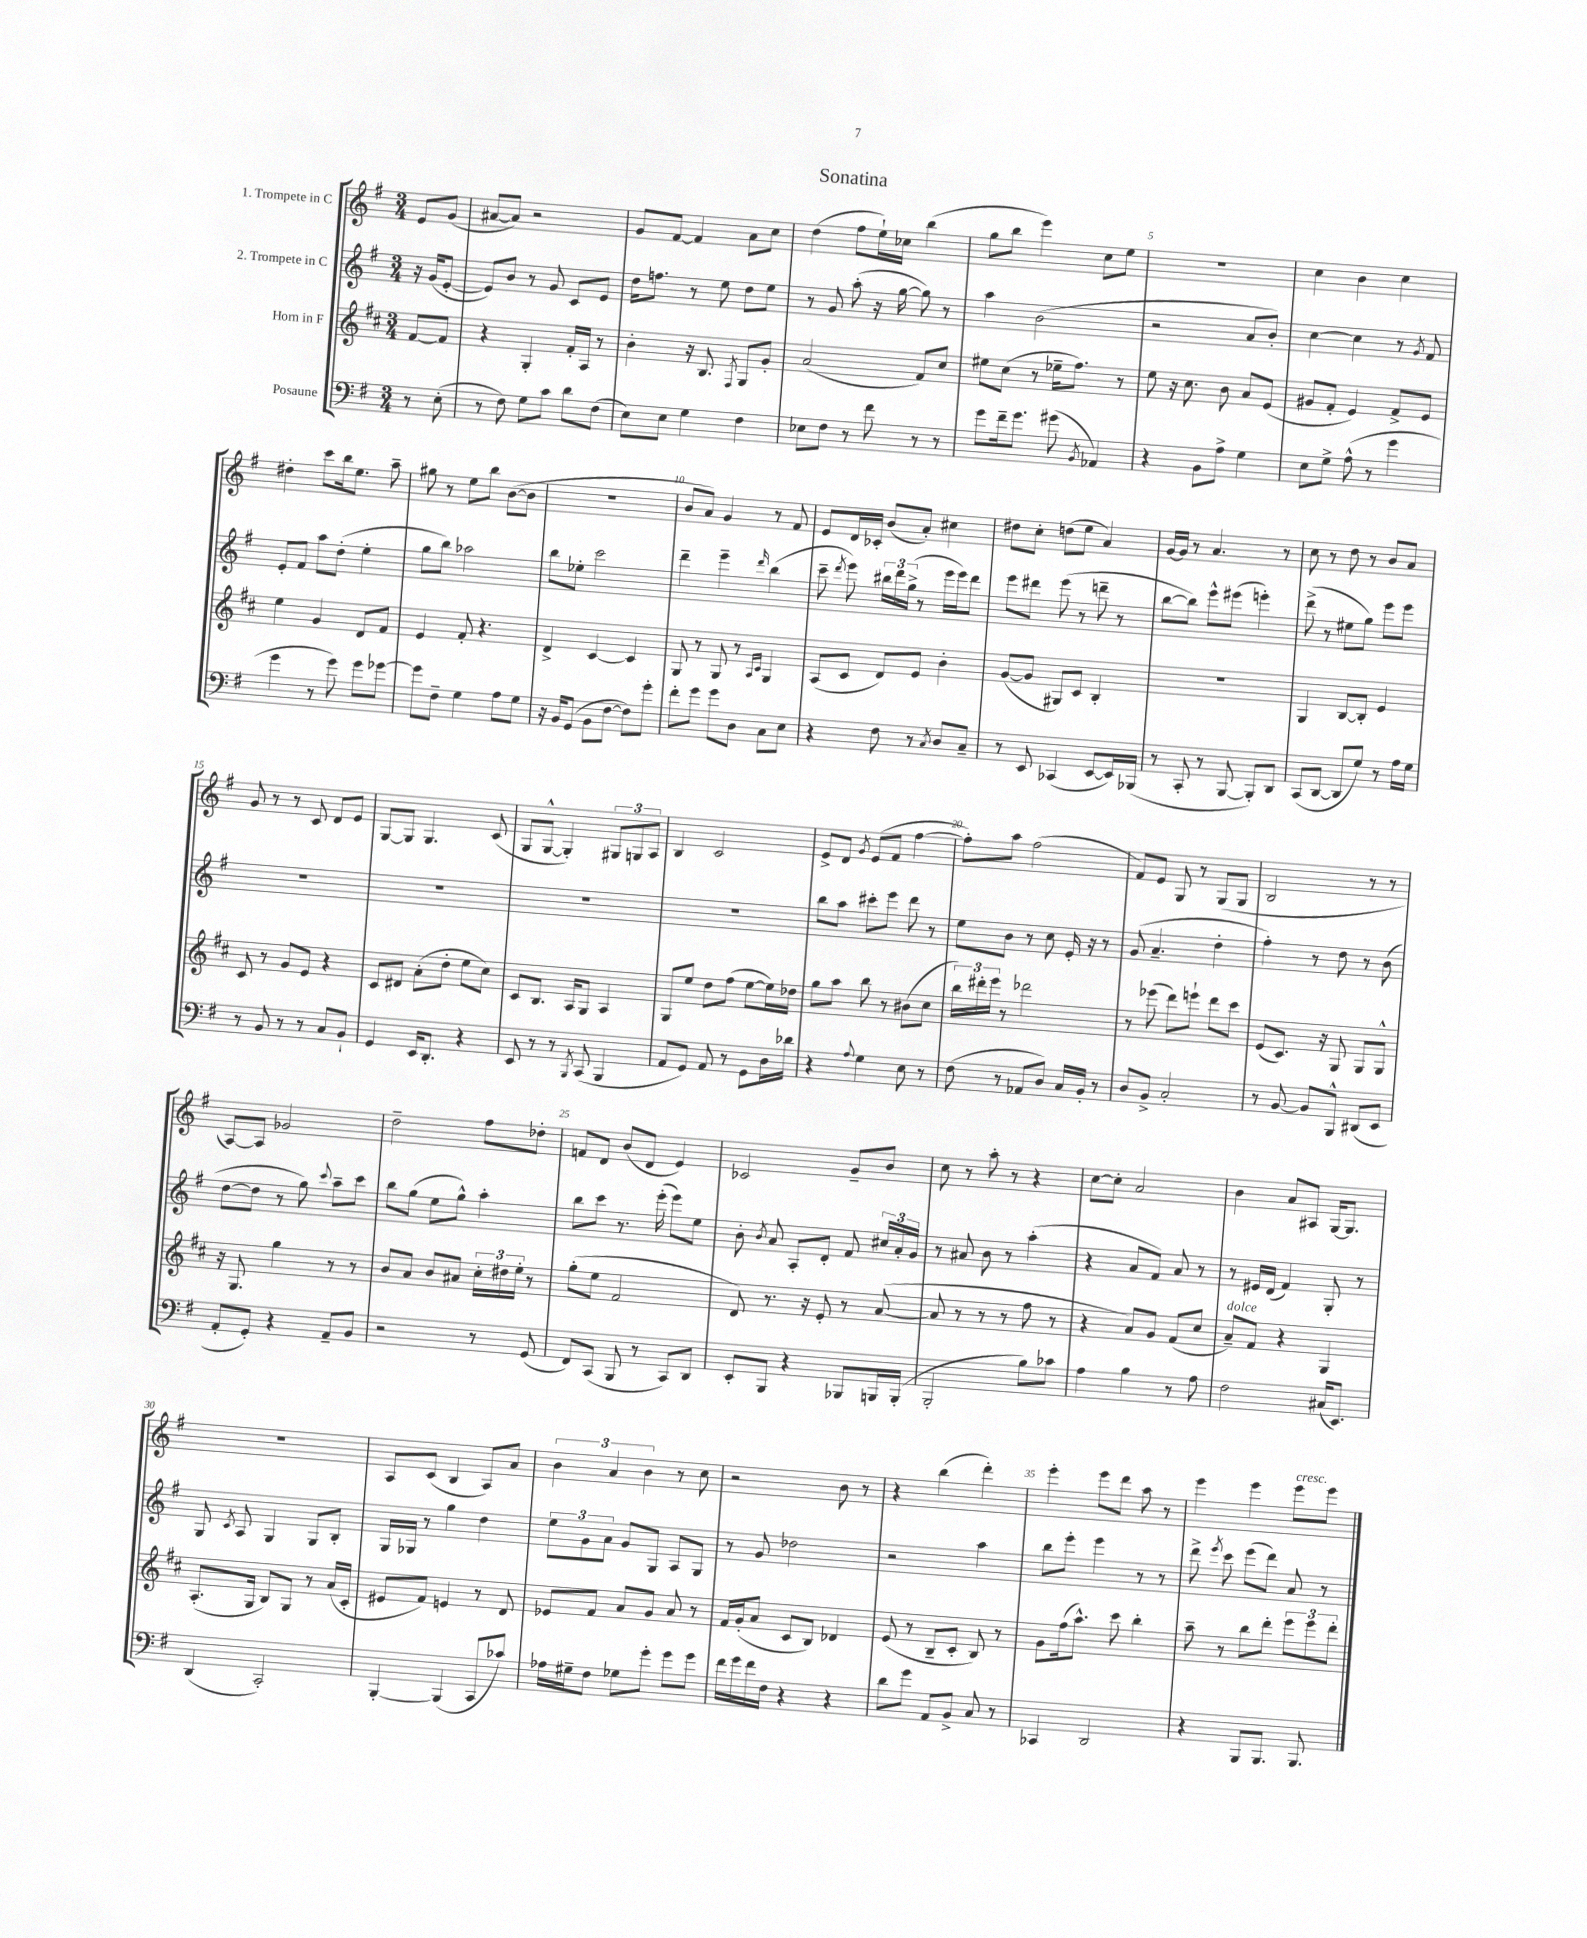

**kern	**kern	**kern	**kern
*part4	*part3	*part2	*part1
*staff4	*staff3	*staff2	*staff1
*I"Posaune	*I"Horn in F	*I"2. Trompete in C	*I"1. Trompete in C
*clefF4	*clefG2	*clefG2	*clefG2
*k[f#]	*k[f#c#]	*k[f#]	*k[f#]
*M3/4	*M3/4	*M3/4	*M3/4
=	=	=	=
8r	[8f#/L	16r	8e/L
.	.	(16g/KL	.
(8E'\	8f#/J]	[8e'/J	(8g/J
=1	=1	=1	=1
8r	4r	8e/L])	[8a#X/L
8F#\)	.	8b/J	8a#/J])
8G\L	4G'/	8r	2r
8c\J	.	8g/	.
8d\L	16f#'/LL	8c/L	.
.	16A/JJ	.	.
(8F#\J	8r	8e/J	.
=2	=2	=2	=2
8E\L)	4b'\	16dd\KL	8g/L
.	.	8.ffn\J	.
8E\J	.	.	[8f#/J
4G\	16r	8r	4f#/]
.	8.B/	.	.
.	.	8ee\	.
.	8qF#/	.	.
4F#\	8G/L	8dd\L	8a\L
.	8g'/J	8ee\J	8cc\J
=3	=3	=3	=3
8E-X\L	(2a/	8r	(4dd\
8F#\J	.	8g/	.
8r	.	(8aa'\	8ff#\L
8f#\	.	16r	16ee`\L)
.	.	[16gg\	16cc-X\JJ
8r	8f#/L)	8gg\])	(4bb\
8r	8cc#/J	8r	.
=4	=4	=4	=4
8g\L	8ee#X\L	4aa\	8gg\L
16f#~\k	(8cc#\J	.	8bb\J
8.g\J	.	.	.
.	8r	(2b\	4eee\)
(8g#X\	16ee-X~\KL	.	.
.	8.ff#\J)	.	.
8qBB/	.	.	.
4AA-X/)	.	.	8cc\L
.	8r	.	8ee\J
=5	=5	=5	=5
4r	8ee\	2r	2.r
.	16r	.	.
.	8.cc#\	.	.
8BB\L	.	.	.
8A^\J	8b\	.	.
4G\	8a/L	8a/L	.
.	(8e/J	8b'/J)	.
=6	=6	=6	=6
8E\L	8g#X/L	[4cc\	4cc\
8G^\J	8f#'/J	.	.
(8A^^\	4e/)	4cc\]	4b\
8r	.	.	.
4g\	8f#^/L	8r	4cc\
.	.	8qg/	.
.	8e/J	8f#/	.
!!LO:LB:g=z
=7	=7	=7	=7
4g\	4ee\	8e'/L	4dd#X'\
.	.	8f#/J	.
8r	4g/	8aa\L	8ccc\L
8g\)	.	(8dd'\J	16bb\k
.	.	.	8.ee\J
8g\L	8d/L	4ee'\	.
[8g-X\J	8f#/J	.	8aa~\
=8	=8	=8	=8
8g-\L]	4e/	8gg\L	8gg#X\
8F#~\J	.	8bb\J)	8r
4G\	8f#'/	2aa-X\	8ee\L
.	4.r	.	8bb\J
8A\L	.	.	([8b\L
8G\J	.	.	8b\J]
=9	=9	=9	=9
16r	4d^/	8bb\L	2.r
16BB/KL	.	.	.
(8GG/J	.	8ee-X'\J	.
8BB\L	[4c#/	2ccc\	.
[8F#\J	.	.	.
8F#\L])	4c#/]	.	.
8g'\J	.	.	.
=10	=10	=10	=10
8f#'\L	8G/	4ddd~\	8b/L
8g\J	8r	.	8a/J)
8g\L	8G/	4eee~\	4g/
8D\J	8r	.	.
.	16qqA/LL	.	.
.	16qqc#/JJ	16qqddd/	.
8C\L	4G/	(4bb\	8r
8E\J	.	.	8f#/
=11	=11	=11	=11
4r	(8A/L	8ccc~\	8e/L
.	.	8qddd/	.
.	8c#/J	8eee\)	16d/L
.	.	.	16c-X'/JJ
8F#\	8d/L)	24bb#X\LL	(8b/L
.	.	24ddd\	.
.	.	(24gg^\JJ	.
8r	8e/J	8r	8a'/J)
8qC/	.	.	.
8D/L	4b'\	16eee\LL	4cc#X\
.	.	16eee\J)	.
8C~/J	.	8ddd\J	.
=12	=12	=12	=12
8r	([8g/L	8eee\L	8dd#X\L
8EE/	8g/J]	8ddd#X\J	8cc'\J
(4CC-X/	8G#X/L)	(8eee\	(8ddn\L
.	8c#/J	8r	8ee\J
[8EE/L	4B'/	8dddn~\	4a/)
16EE/L])	.	8r	.
(16BBB-X/JJ	.	.	.
=13	=13	=13	=13
8r	2.r	[8bb\L	[16g/LL
.	.	.	16g/JJ]
8CC'/	.	8bb\J])	8r
8r	.	8eee^^\L	4.a/
[8BBB/	.	(8eee#X\J	.
8BBB'/L])	.	4eeen'\)	.
8DD/J	.	.	8r
=14	=14	=14	=14
(8CC/L	4G/	(8ddd^\	8cc\
[8DD/J	.	8r	8r
8DD/L]	[8B/L	8ee#X\L	8dd\
8G/J)	8B'/J]	8gg\J)	8r
8r	4e/	8eee\L	8b/L
16A\LL	.	8eee\J	8a/J
16G\JJ	.	.	.
!!LO:LB:g=z
=15	=15	=15	=15
8r	8c#/	2.r	8g/
8BB/	8r	.	8r
8r	8g/L	.	8r
8r	8e/J	.	8c/
8C/L	4r	.	8d/L
8BB`/J	.	.	8e/J
=16	=16	=16	=16
4GG/	8c#/L	2.r	[8G/L
.	8d#X/J	.	8G/J]
16EE/KL	(8a'\L	.	4.G/
8.DD'/J	.	.	.
.	8dd'\J	.	.
4r	8ee\L	.	.
.	8cc#\J)	.	(8c/
=17	=17	=17	=17
8EE/	8c#/L	2.r	8G/L
8r	8.B/J	.	[8G^^/J
8r	.	.	4G'/])
.	16A/KL	.	.
8qBBB/	.	.	.
(8CC/	8G/J	.	.
4BBB/	4A/	.	12G#X/L
.	.	.	12Gn/
.	.	.	12A/J
=18	=18	=18	=18
8AA/L	8G/L	2.r	4B/
8GG/J)	8ee/J	.	.
8AA/	8dd\L	.	2c/
8r	(8ff#\J	.	.
8GG\L	[8ee\L	.	.
16D\L	16ee\L])	.	.
16d-X\JJ	16dd-X\JJ	.	.
=19	=19	=19	=19
4r	8gg\L	8bb\L	8e^/L
.	8aa\J	8aa\J	8d/J
8qqA/	.	.	8qg/
4G\	8bb\	8ccc#X'\L	(8e/L
.	8r	8eee\J	8f#/J
8E\	(8b#X\L	8ddd\	[4ff#\
8r	8cc#\J	8r	.
=20	=20	=20	=20
(8F#\	24bb\LL)	8ee\L	8ff#'\L])
.	24ddd#X'\	.	.
.	24eee\JJ	.	.
8r	8r	8b\J	8aa\J
8AA-X/L	2ddd-X\	8r	(2ff#\
8D/J)	.	8cc\	.
16C/LL	.	16e'/	.
16BB'/JJ	.	16r	.
8r	.	8r	.
=21	=21	=21	=21
8D/L	8r	(8g/	8f#/L)
8BB^/J	(8eee-X\	4.a~/	8e/J
2C'/	8ddd\L)	.	8G/
.	8eeen`\J	.	8r
.	8ddd\L	4dd'\	(8G/L
.	8ccc#\J	.	8G/J
=22	=22	=22	=22
8r	(8e/L	4ff#'\)	2B/
[8BB/	8.c#/J)	.	.
8BB/L]	.	8r	.
.	16r	.	.
8BBB^^/J	8G/	8dd\	.
(8DD#X/L	8G/L	8r	8r
8EE/J	8G^^/J	(8b\	8r
!!LO:LB:g=z
=23	=23	=23	=23
8AA'/L	16r	[8dd\L	[8A/L)
.	8.G/	.	.
8GG'/J)	.	8dd\J]	8A/J]
4r	4gg\	8r	2g-X/
.	.	8gg\)	.
.	.	8qqccc/	.
8AA~/L	8r	8aa~\L	.
8BB/J	8r	8ccc\J	.
=24	=24	=24	=24
2r	8b/L	8bb\L	2dd~\
.	8a/J	(8gg\J	.
.	8b/L	8ee\L	.
.	8a#X/J	8gg^^\J)	.
8r	24cc#'\LL	4aa'\	8ff#\L
.	24dd#X\	.	.
.	24ee'\JJ	.	.
(8GG/	8r	.	8dd-X'\J
=25	=25	=25	=25
8FF#/L)	(8gg'\L	8bb\L	8fn/L
(8CC/J	8ee\J	8ccc\J	8d/J
8BBB/	2f#/	8.r	(8b/L
8r	.	.	8d/J
.	.	(16eee'\	.
8CC/L)	.	8eee\L)	4e/)
8DD/J	.	8ee\J	.
=26	=26	=26	=26
8EE'/L	8d/)	8b'\	2c-X/
.	.	8qb/	.
8BBB/J	8.r	8a/	.
4r	.	8A'/L	.
.	16r	.	.
.	8e'/	8d'/J	.
8BBB-X/L	8r	8f#/	8g~/L
16BBBn/L	([8a/	24cc#X/LL	8b/J
.	.	24a'/	.
(16BBB'/JJ	.	.	.
.	.	24g/JJ	.
=27	=27	=27	=27
2BBB'/	8a/]	8r	8cc\
.	8r	8a#X/	8r
.	8r	8b\	8aa'\
.	8r	8r	8r
8B\L)	8ff#\	(4aa'\	4r
8c-X\J	8r	.	.
=28	=28	=28	=28
4A\	4r	4r	[8cc\L
.	.	.	8cc'\J]
4B\	8a/L)	8a/L	2a/
.	8g/J	8f#/J)	.
8r	(8f#/L	8a/	.
8A\	8cc#/J	8r	.
=29	=29	=29	=29
!	!LO:TX:a:i:t=dolce	!	!
2F#\	8a~/L)	8r	4b\
.	8f#/J	16e#X/LL	.
.	.	(16d/JJ	.
.	4r	4f#/)	8a/L
.	.	.	8A#X/J
(16C#X/KL	4G/	8G'/	[16G/KL
8.EE/J)	.	.	8.G/J]
.	.	8r	.
!!LO:LB:g=z
=30	=30	=30	=30
(4DD/	(8.A'/L	8G/	2.r
.	.	8qc/	.
.	.	8A/	.
.	16G/Jk	.	.
2CC'/)	8B/L)	4G/	.
.	8G/J	.	.
.	8r	8G/L	.
.	(16a/LL	8B'/J	.
.	16c#'/JJ	.	.
=31	=31	=31	=31
[4BBB'/	8e#X/L	16G/LL	8A/L
.	.	16G-X/JJ	.
.	8f#/J)	8r	(8c/J
(4BBB/]	4en/	4gg\	4B/
8CC/L	8r	4dd\	8A/L)
8c-X/J)	8d/	.	8a/J
=32	=32	=32	=32
16A-X\LL	8e-X/L	12ee\L	6b\
16G#X~\J	.	.	.
.	.	12g\	.
8F#\J	8f#/J	.	.
.	.	12a\J	6a/
8G-X\L	8a/L	8g/L	.
.	.	.	6b\
8g'\J	8g/J	8G/J	.
8g\L	8a/	8A/L	8r
8g\J	8r	8G/J	8cc\
=33	=33	=33	=33
16f#\LL	16f#/LL	8r	2r
16g\	(16g'/J	.	.
16f#\	8a/J	8g/	.
16F#\JJ	.	.	.
4r	8c#/L	2dd-X\	.
.	8B/J)	.	.
4r	4d-X/	.	8b\
.	.	.	8r
=34	=34	=34	=34
8d\L	(8e/	2r	4r
8g\J	8r	.	.
8AA/L	8B~/L	.	(4bb\
8BB^/J	8c#'/J	.	.
8C/	8B/)	4aa\	4ddd'\)
8r	8r	.	.
=35	=35	=35	=35
4CC-X/	8g\L	8bb\L	4eee'\
.	(16ff#\k	8eee'\J	.
.	8.aa^^\J)	.	.
2DD/	.	4eee\	8eee\L
.	8ccc#\	.	8ddd\J
.	4bb'\	8r	8aa\
.	.	8r	8r
=36	=36	=36	=36
4r	8aa~\	8ddd^\	4eee\
.	.	8qeee/	.
.	8r	8ccc\	.
8BBB/L	8bb\L	(8eee\L	4eee\
8.BBB/J	8ddd'\J	8ddd\J)	.
!	!	!	!LO:TX:a:i:t=cresc.
.	12eee\L	8a/	8eee\L
8.BBB/	.	.	.
.	12eee\	.	.
.	.	8r	8eee\J
.	12ddd'\J	.	.
==	==	==	==
*-	*-	*-	*-
